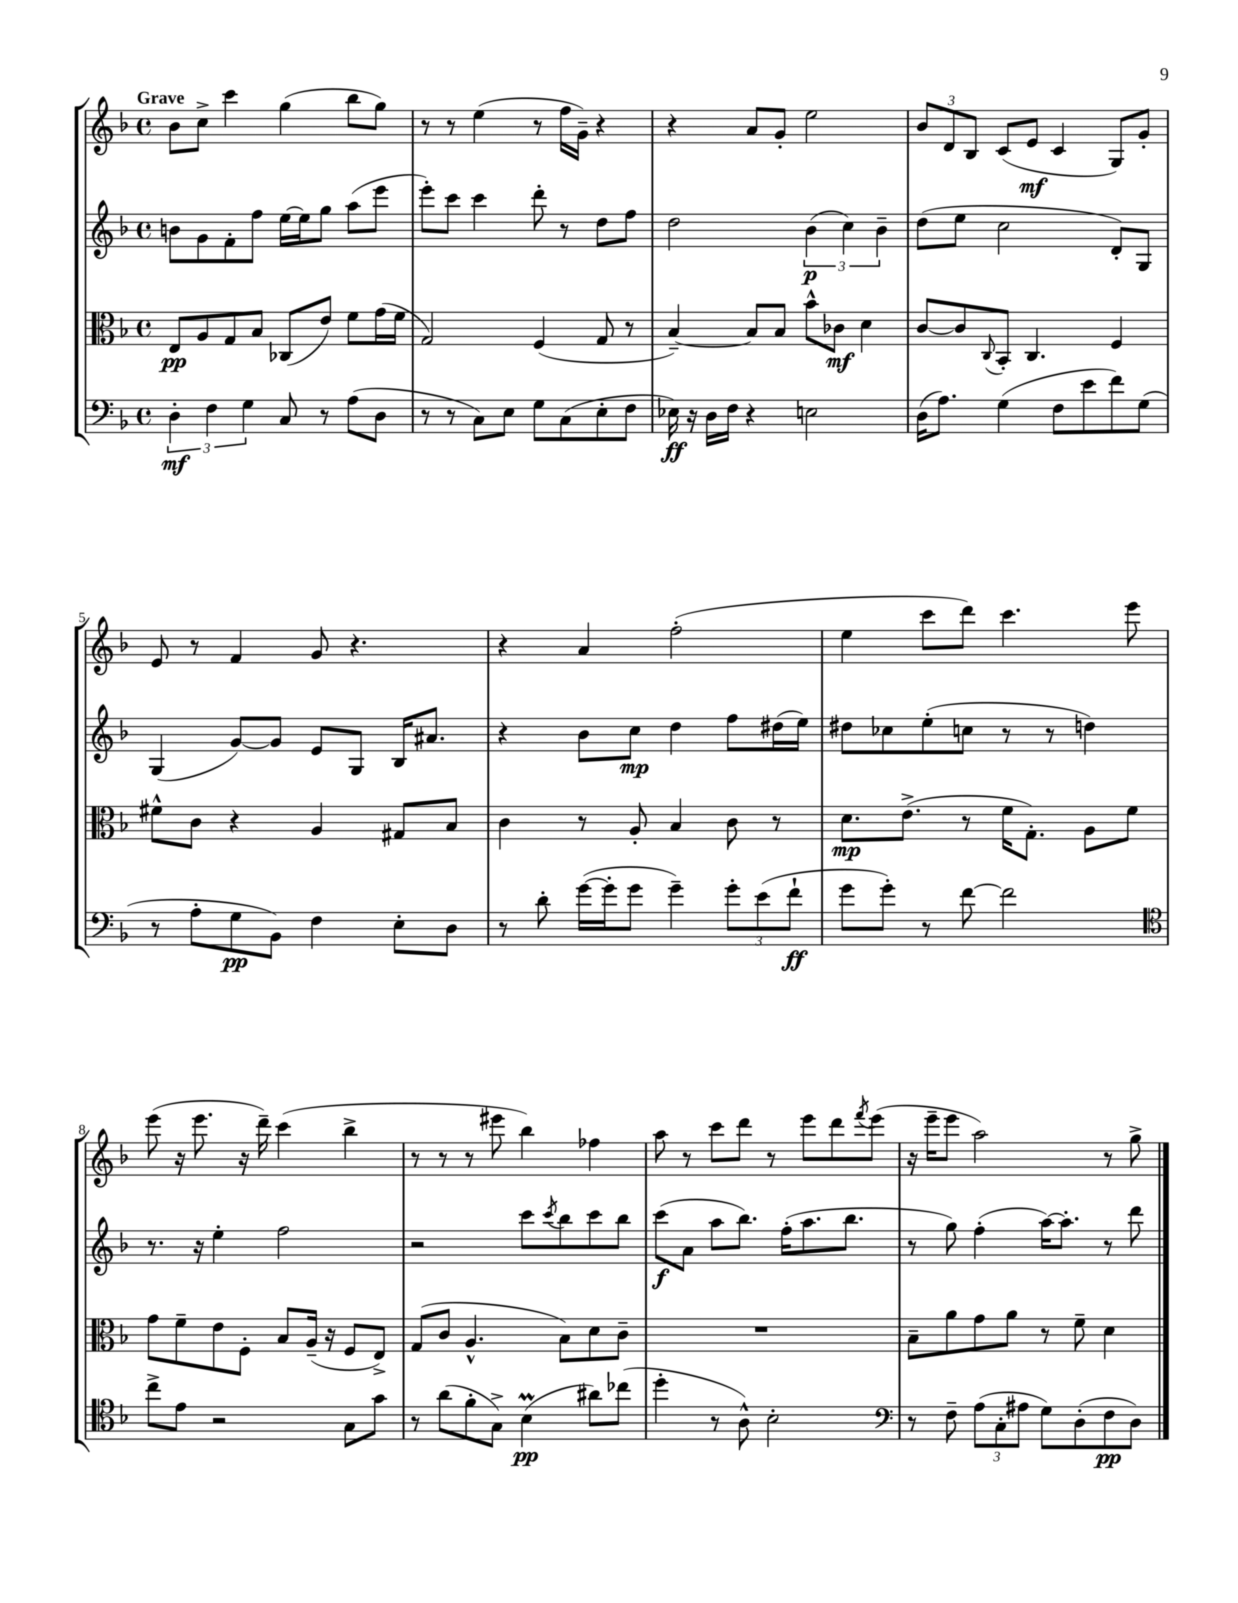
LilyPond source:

<<
\new StaffGroup <<
\new Staff = "s0" {
    \clef treble \key f \major \defaultTimeSignature \time 4/4 \tempo "Grave"
    bes'8 c''8-> c'''4 g''4( bes''8 g''8) |
    r8 r8 e''4( r8 f''16 g'16--) r4 |
    r4 a'8 g'8-. e''2 |
    \tuplet 3/2 { bes'8 d'8 bes8 } c'8( e'8\mf c'4 g8) g'8-. |
    e'8 r8 f'4 g'8 r4. |
    r4 a'4 f''2-.( |
    e''4 c'''8 d'''8) c'''4. e'''8 |
    e'''8( r16 e'''8. r16 d'''16--) c'''4( bes''4-> |
    r8 r8 r8 eis'''8 bes''4) fes''4 |
    a''8 r8 c'''8 d'''8 r8 e'''8 d'''8 \acciaccatura { f'''8 } e'''8( |
    r16 e'''16-- e'''8 a''2) r8 g''8-> \bar "|." |
}
\new Staff = "s1" {
    \clef treble \key f \major \defaultTimeSignature \time 4/4
    b'8 g'8 f'8-. f''8 e''16~ e''16 g''8 a''8( e'''8 |
    e'''8-.) c'''8 c'''4 d'''8-. r8 d''8 f''8 |
    d''2 \tuplet 3/2 { bes'4\p( c''4) bes'4-- } |
    d''8( e''8 c''2 d'8-.) g8 |
    g4( g'8~) g'8 e'8 g8 bes16 ais'8. |
    r4 bes'8 c''8\mp d''4 f''8 dis''16( e''16) |
    dis''8 ces''8 e''8-.( c''8 r8 r8 d''4) |
    r8. r16 e''4-. f''2 |
    r2 c'''8 \acciaccatura { c'''8 } bes''8 c'''8 bes''8 |
    c'''8\f( a'8 a''8 bes''8.) f''16-.( a''8. bes''8. |
    r8 g''8) f''4-.( a''16~) a''8.-. r8 d'''8 \bar "|." |
}
\new Staff = "s2" {
    \clef alto \key f \major \defaultTimeSignature \time 4/4
    e8\pp a8 g8 bes8 ces8( e'8) f'8 g'16( f'16 |
    g2) f4( g8 r8 |
    bes4~--) bes8 bes8 bes'8-^ ces'8\mf d'4 |
    c'8~ c'8 \appoggiatura { c8 } bes,8-. c4. f4 |
    fis'8-^ c'8 r4 a4 gis8 bes8 |
    c'4 r8 a8-. bes4 c'8 r8 |
    d'8.\mp e'8.->( r8 f'16 g8.-.) a8 f'8 |
    g'8 f'8-- e'8 f8-. bes8 a16--( r16 f8 e8->) |
    g8( c'8 a4.-^ bes8) d'8 c'8-- |
    R1 |
    bes8-- a'8 g'8 a'8 r8 f'8-- d'4 \bar "|." |
}
\new Staff = "s3" {
    \clef bass \key f \major \defaultTimeSignature \time 4/4
    \tuplet 3/2 { d4-.\mf f4 g4 } c8 r8 a8( d8 |
    r8 r8 c8) e8 g8 c8( e8-. f8 |
    ees16\ff) r16 d16 f16 r4 e2 |
    d16( a8.) g4( f8 e'8 f'8) g8( |
    r8 a8-. g8\pp bes,8) f4 e8-. d8 |
    r8 d'8-. g'16~( g'16-. g'8 g'4--) \tuplet 3/2 { g'8-. e'8( f'8-!\ff } |
    g'8 g'8-.) r8 f'8~ f'2 |
    \clef tenor c''8-> e'8 r2 g8 g'8 |
    r8 a'8( f'8-. g8->) bes4\prall\pp( ais'8) ces''8( |
    d''4-. r8 a8-^) bes2-. |
    \clef bass r8 f8-- \tuplet 3/2 { a8( c8-. ais8 } g8) d8-.( f8\pp d8) \bar "|." |
}
>>
>>
